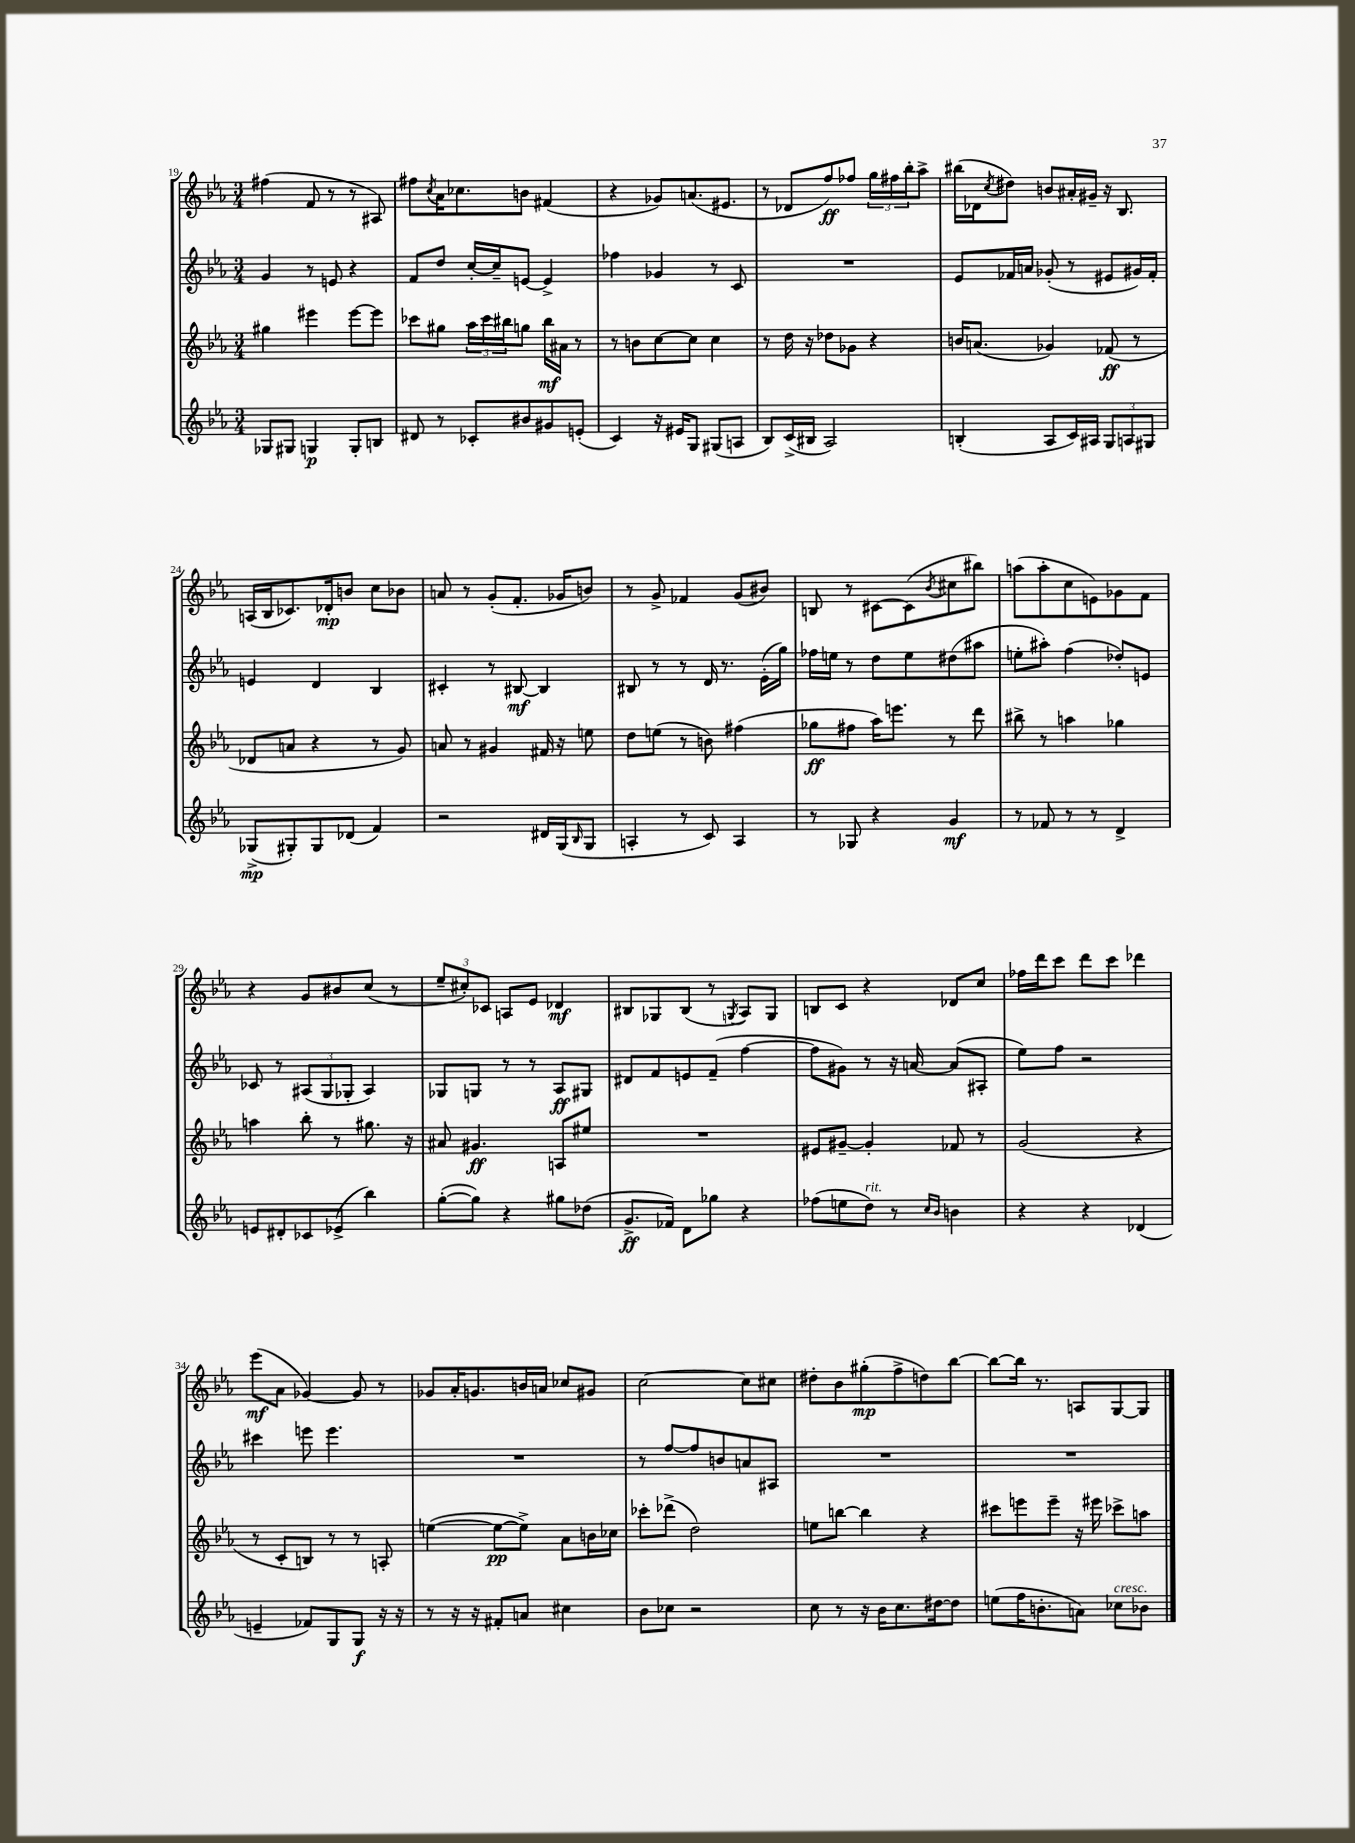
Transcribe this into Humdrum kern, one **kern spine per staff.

**kern	**kern	**kern	**kern
*staff4	*staff3	*staff2	*staff1
*clefG2	*clefG2	*clefG2	*clefG2
*k[b-e-a-]	*k[b-e-a-]	*k[b-e-a-]	*k[b-e-a-]
*M3/4	*M3/4	*M3/4	*M3/4
8G-	4gg#	4g	(4ff#
8G#	.	.	.
4G	4eee#	8r	8f
.	.	8e	8r
8G'	[8eee#	4r	8r
8B	8eee#]	.	8A#)
=	=	=	=
8d#	8ccc-	8f	8ff#
.	.	.	8qcc
8r	8gg#	8dd	16a-
.	.	.	8.cc-
8c-'	24aa-	[16cc'	.
.	24ccc-	.	.
.	.	16cc~]	.
.	24bb#	.	.
8b#	8gg	[8e	8b
8g#	16bb#	4e^]	(4f#
.	16a#	.	.
(8e'	8r	.	.
=	=	=	=
4c)	8r	4ff-	4r
.	8b	.	.
16r	[8cc	4g-	8g-)
16e#	.	.	.
8G	8cc]	.	(8.a
(8G#	4cc	8r	.
.	.	.	8.e#
8A	.	8c	.
=	=	=	=
8B-)	8r	2.r	8r
(16c^	16dd	.	8d-
16B#	16r	.	.
2A-)	8dd-	.	8ff)
.	8g-	.	8ff-
.	4r	.	24gg
.	.	.	24ff#
.	.	.	24bb-'
.	.	.	8aa-^
=	=	=	=
(4B'	16b	8e-	(16bb#
.	(8.a	.	16d-
.	.	.	8qcc
.	.	16f-	8dd#)
.	.	16a	.
8A-	4g-)	(8g-'	8b
16c)	.	8r	16a#'
16A#	.	.	16g#~
12G	(8f-	8e#	16r
.	.	.	8.B-
12A	.	.	.
.	8r	16g#)	.
12G#	.	.	.
.	.	16f-'	.
=	=	=	=
(8G-^	8d-	4e	(16A
.	.	.	16B-
8G#')	8a	.	8.c-)
8G#	4r	4d	.
.	.	.	16d-'
(8d-	.	.	8b
4f)	8r	4B-	8cc
.	8g)	.	8b-
=	=	=	=
2r	8a	4c#'	8a
.	8r	.	8r
.	4g#	8r	(8g'
.	.	[8B#	8.f'
16d#	16f#	4B#]	.
(16G	16r	.	16g-
16qqB-	.	.	.
8G	8ee	.	8b)
=	=	=	=
4A'	8dd	8B#	8r
.	(8ee	8r	8g^
8r	8r	8r	4f-
8c)	8b)	16d	.
.	.	8.r	.
4A	(4ff#	.	(8g
.	.	(16e-'	8b#)
.	.	16gg)	.
=	=	=	=
8r	8gg-	16ff-	8B
.	.	16ee	.
8G-	8ff#	8r	8r
4r	16aa-)	8dd	[8c#
.	8.eee	.	.
.	.	8ee	(8c#]
.	.	.	8qb-
4g	8r	(8dd#	8cc#
.	8ddd	8aa#	8bb#)
=	=	=	=
8r	8bb#^	8ee'	(8aa
8f-	8r	8aa#')	8aa'
8r	4aa	(4ff	8cc
8r	.	.	8e)
4d^	4gg-	8dd-')	8g-
.	.	8e	8f
=	=	=	=
8e	4aa	8c-	4r
8d#'	.	8r	.
8c-	8bb-'	(12A#	8g
.	.	12G	.
(8e-^	8r	.	8b#
.	.	12G-'	.
4bb-)	8.gg#	4A#)	(8cc
.	.	.	8r
.	16r	.	.
=	=	=	=
([8gg'	8a#	8G-	12ee-~
.	.	.	12cc#')
8gg])	4.g#	8G	.
.	.	.	12c-
4r	.	8r	8A
.	.	8r	8e-
8gg#	8A	8A-	4d-
(8dd-	8ee#	8G#	.
=	=	=	=
8.g^	2.r	8d#	8B#
.	.	8f	8G-
16f-)	.	.	.
8d	.	8e	(8B#
8gg-	.	(8f~	8r
.	.	.	8qG
4r	.	[4ff	8A-)
.	.	.	8G
=	=	=	=
(8ff-	8e#	8ff]	8B
8ee	[8g#~	8g#)	8c
8dd)	4g#']	8r	4r
8r	.	16r	.
.	.	[16a	.
16qqcc	.	.	.
16qqb-	.	.	.
4b	8f-	(8a]	8d-
.	8r	8A#'	8cc
=	=	=	=
4r	(2g	8ee-)	16ff-
.	.	.	16ddd
.	.	8ff	8ccc
4r	.	2r	8ddd
.	.	.	8ccc
(4d-	4r	.	4ddd-
=	=	=	=
4e~	8r	4ccc#	(8eee-
.	8c'	.	8a-
8f-)	8B)	8eee	[4g-)
8G	8r	4.eee	.
8G	8r	.	8g-]
16r	8A'	.	8r
16r	.	.	.
=	=	=	=
8r	([4ee	2.r	8g-
16r	.	.	16a-'
16r	.	.	8.g
8f#'	8ee_	.	.
8a	8ee^])	.	16b
.	.	.	16a
4cc#	8a-	.	8cc-
.	16b	.	8g#
.	16cc-	.	.
=	=	=	=
8b-	8ccc-'	8r	[2cc
8cc-	(8ddd-^	[8ff	.
2r	2dd)	8ff]	.
.	.	8b	.
.	.	8a	8cc]
.	.	8A#	8cc#
=	=	=	=
8cc	8ee	2.r	8dd#'
8r	[8bb	.	8b-
16r	4bb]	.	(8gg#'
16b-	.	.	.
8.cc	.	.	8ff^
.	4r	.	8dd)
[16dd#	.	.	.
8dd#]	.	.	[8bb-
=	=	=	=
(8ee	8ccc#	2.r	8bb-_
16ff	8eee	.	16bb-]
8.b'	.	.	8.r
.	8eee~	.	.
8a)	16r	.	8A
.	16eee#	.	.
8cc-	8ccc-^	.	[8G
8b-	8aa	.	8G]
==	==	==	==
*-	*-	*-	*-
